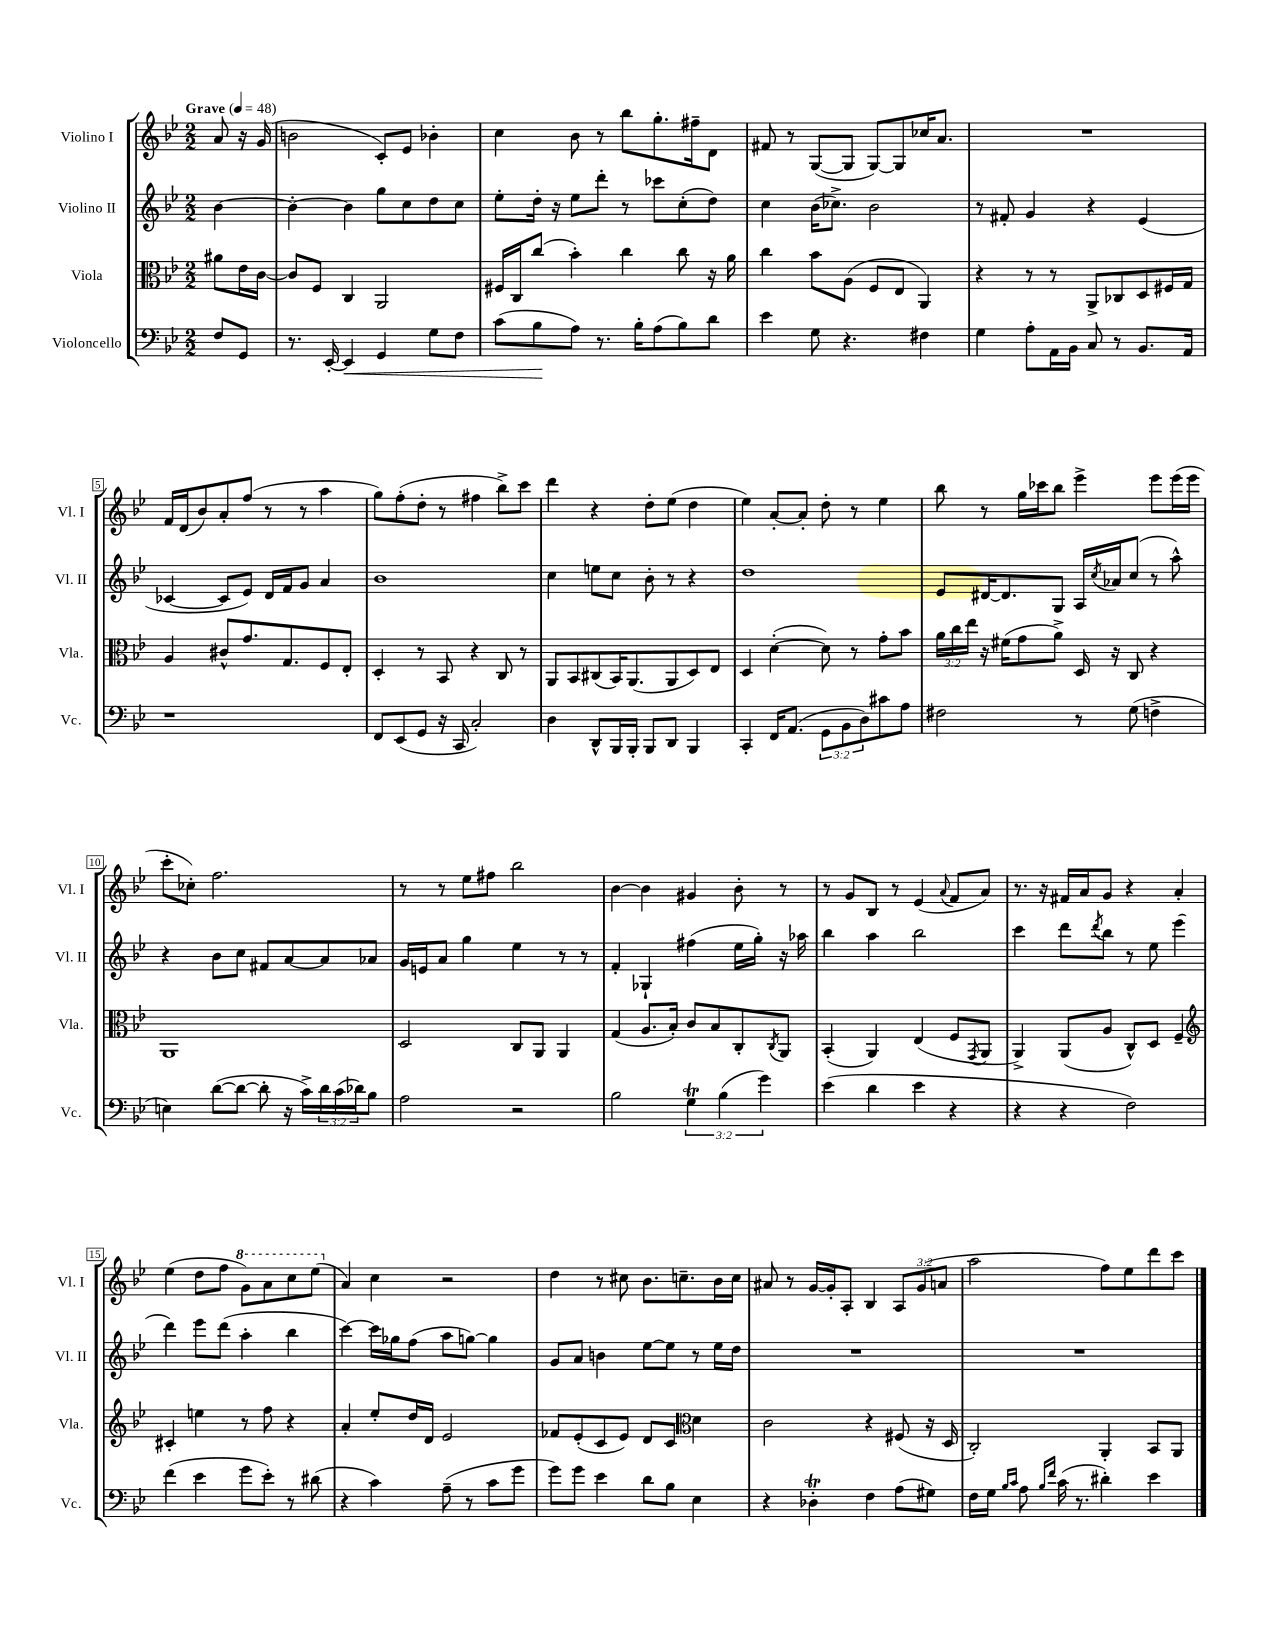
<<
\new StaffGroup <<
\new Staff = "s0" \with { instrumentName = "Violino I" shortInstrumentName = "Vl. I" } {
    \clef treble \key bes \major \numericTimeSignature \time 2/2 \override Staff.TupletNumber.text = #tuplet-number::calc-fraction-text \partial 4 \tempo "Grave" 4 = 48
    a'8 r16 g'16( |
    b'2 c'8-.) ees'8 bes'4-. |
    c''4 bes'8 r8 bes''8 g''8.-. fis''16-- d'8 |
    fis'8 r8 g8~( g8 g8~) g8 ces''16 a'8. |
    R1 |
    f'16 d'16( bes'8) a'8-. f''8( r8 r8 a''4 |
    g''8) f''8-.( d''8-. r8 fis''4 bes''8->) c'''8 |
    d'''4 r4 d''8-. ees''8( d''4 |
    ees''4) a'8~-. a'8-. d''8-. r8 ees''4 |
    bes''8 r8 g''16 ces'''16 bes''8 ees'''4-> ees'''8 ees'''16( ees'''16 |
    c'''8-. ces''8-.) f''2. |
    r8 r8 ees''8 fis''8 bes''2 |
    bes'4~ bes'4 gis'4 bes'8-. r8 |
    r8 g'8 bes8 r8 ees'4( \appoggiatura { a'8 } f'8 a'8) |
    r8. r16 fis'16 a'16 g'8 r4 a'4-. |
    ees''4( d''8 f''8 \ottava #1 g''8) a''8 c'''8 ees'''8( \ottava #0 |
    a'4) c''4 r2 |
    d''4 r8 cis''8 bes'8. c''8.-- bes'16 c''16 |
    ais'8 r8 g'16~ g'16-. a8-. bes4 \tuplet 3/2 { a8 g'8( a'8 } |
    a''2 f''8) ees''8 d'''8 c'''8 \bar "|." |
}
\new Staff = "s1" \with { instrumentName = "Violino II" shortInstrumentName = "Vl. II" } {
    \clef treble \key bes \major \numericTimeSignature \time 2/2 \partial 4
    bes'4~ |
    bes'4~-. bes'4 g''8 c''8 d''8 c''8 |
    ees''8-. d''16-. r16 ees''8 d'''8-. r8 ces'''8 c''8-.( d''8) |
    c''4 bes'16( ces''8.->) bes'2 |
    r8 fis'8-. g'4 r4 ees'4( |
    ces'4~ ces'8 ees'8) d'16 f'16 g'8 a'4 |
    bes'1 |
    c''4 e''8 c''8 bes'8-. r8 r4 |
    d''1 |
    ees'8 dis'16~ dis'8. g8 a16 \acciaccatura { c''8 } aes'16 c''8( r8 a''8-^) |
    r4 bes'8 c''8 fis'8 a'8~ a'8 aes'8 |
    g'16 e'16 a'8 g''4 ees''4 r8 r8 |
    f'4-. ges4-! fis''4( ees''16 g''16-.) r16 aes''16 |
    bes''4 a''4 bes''2 |
    c'''4 d'''8 \acciaccatura { d'''8 } bes''8 r8 ees''8 ees'''4( |
    d'''4) ees'''8 d'''8( a''4-. bes''4 |
    c'''4~) c'''16 ges''16 f''8( a''8 g''8~) g''4 |
    g'8 a'8 b'4 ees''8~ ees''8 r8 ees''16 d''16 |
    R1 |
    R1 \bar "|." |
}
\new Staff = "s2" \with { instrumentName = "Viola" shortInstrumentName = "Vla." } {
    \clef alto \key bes \major \numericTimeSignature \time 2/2 \override Staff.TupletNumber.text = #tuplet-number::calc-fraction-text \partial 4
    ais'8 ees'16 c'16~ |
    c'8 f8 c4 a,2 |
    fis16 c16 c''8( bes'4-.) c''4 c''8 r16 a'16 |
    c''4 bes'8 a8( f8 ees8 a,4) |
    r4 r8 r8 a,8-> ces8 d8 fis16 g16 |
    a4 cis'8-^ g'8. g8. f8 ees8-. |
    d4-. r8 bes,8 r4 c8 r8 |
    a,8 bes,8 cis8( bes,16) a,8.( a,8 d8) ees8 |
    d4 d'4~-.( d'8) r8 g'8-. bes'8 |
    \tuplet 3/2 { a'16 c''16 ees''16 } r16 fis'16( g'8 a'8->) d16 r16 c8 r4 |
    a,1 |
    d2 c8 a,8 a,4 |
    g4( a8. bes16-.) c'8 bes8 c8-. \acciaccatura { c8 } a,8 |
    bes,4-.( a,4) ees4( f8 \acciaccatura { g,8 } a,8 |
    a,4->) a,8( a8 c8-^) d8 f4-- |
    \clef treble cis'4-. e''4 r8 f''8 r4 |
    a'4-. ees''8-. d''16 d'16 ees'2 |
    fes'8 ees'8-.( c'8 ees'8) d'8 c'8 \clef alto d'4 |
    c'2 r4 fis8( r16 d16 |
    c2-.) a,4-. bes,8 a,8 \bar "|." |
}
\new Staff = "s3" \with { instrumentName = "Violoncello" shortInstrumentName = "Vc." } {
    \clef bass \key bes \major \numericTimeSignature \time 2/2 \override Staff.TupletNumber.text = #tuplet-number::calc-fraction-text \partial 4
    f8 g,8 |
    r8. ees,16~-. ees,4\< g,4 g8 f8 |
    c'8( bes8\! a8) r8. bes16-. a8( bes8) d'8 |
    ees'4 g8 r4. fis4 |
    g4 a8-. a,16 bes,16 c8 r8 bes,8. a,16 |
    r1 |
    f,8 ees,8( g,8 r16 c,16 c2-.) |
    d4 d,8-^ bes,,16 bes,,16-. bes,,8 d,8 bes,,4 |
    c,4-. f,16 a,8.( \tuplet 3/2 { g,8 bes,8 d8) } cis'8 a8 |
    fis2 r8 g8( f4-> |
    e4) d'8~( d'8~ d'8-. r16 c'16->) \tuplet 3/2 { d'16 c'16( des'16) } bes8 |
    a2 r2 |
    bes2 \tuplet 3/2 { g4\trill bes4( g'4) } |
    ees'4( d'4 ees'4 r4 |
    r4 r4 f2) |
    f'4( ees'4 g'8 ees'8-.) r8 dis'8( |
    r4 c'4) a8--( r8 c'8 g'8 |
    g'8) g'8 ees'4 d'8 bes8 ees4 |
    r4 des4-.\trill f4 a8( gis8) |
    f16 g16 \grace { bes16 c'16 } a8 \grace { bes16 f'16 } c'16( r8. dis'4-.) ees'4 \bar "|." |
}
>>
>>
\layout { \context { \Score \override BarNumber.stencil = #(make-stencil-boxer 0.1 0.3 ly:text-interface::print) } }
